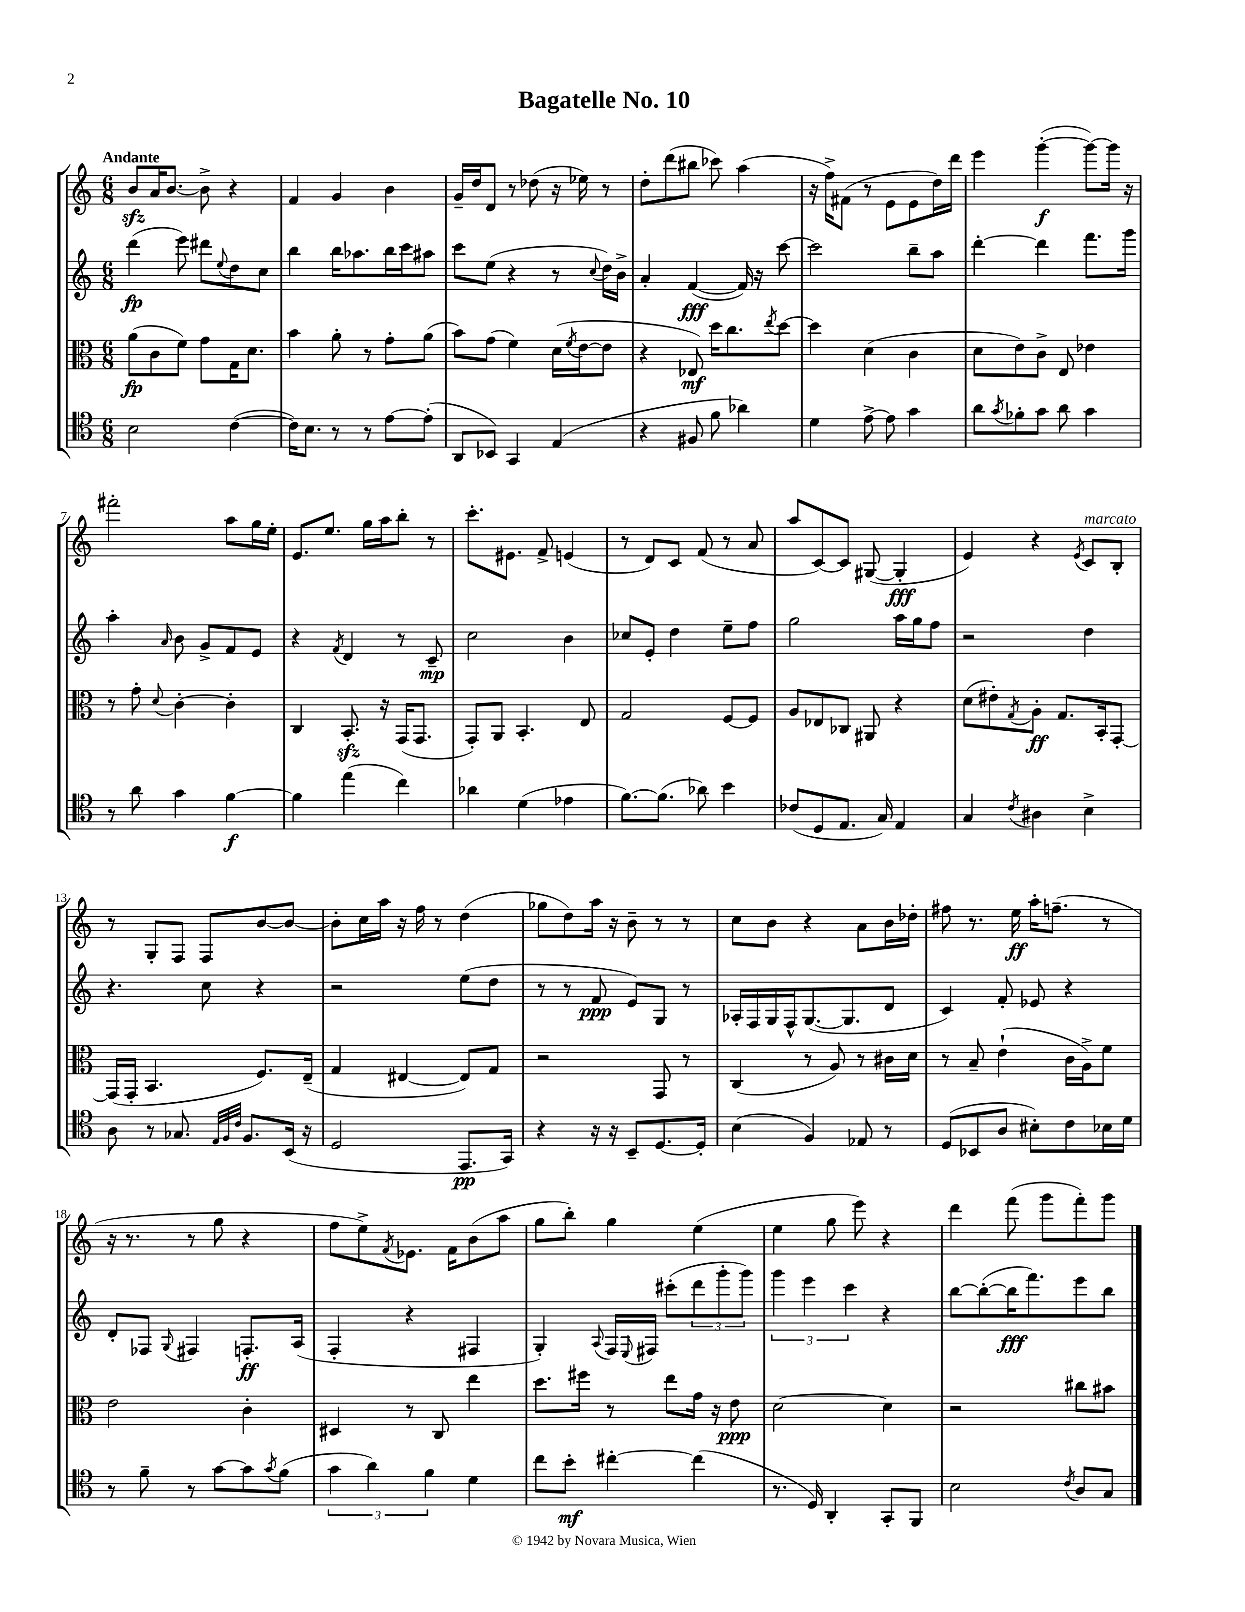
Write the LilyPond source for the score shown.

\header { title = "Bagatelle No. 10" }
<<
\new StaffGroup <<
\new Staff = "s0" {
    \clef treble \key c \major \numericTimeSignature \time 6/8 \tempo "Andante"
    b'8\sfz a'16 b'8.~ b'8-> r4 |
    f'4 g'4 b'4 |
    g'16-- d''16 d'8 r8 des''8( r16 ees''16) r8 |
    d''8-. d'''8( bis''8 ces'''8) a''4( |
    r16 f''16->) fis'8( r8 e'8 e'8 d''16) d'''16 |
    e'''4 g'''4~-.\f( g'''8~) g'''16 r16 |
    fis'''2-. a''8 g''16 e''16-. |
    e'8. e''8. g''16 a''16 b''8-. r8 |
    c'''8.-. eis'8. f'8-> e'4( |
    r8 d'8) c'8 f'8( r8 a'8 |
    a''8 c'8~) c'8 gis8~( gis4-.\fff |
    e'4) r4 \acciaccatura { e'8 } c'8^\markup { \italic "marcato" } b8-. |
    r8 g8-. f8 f8 b'8~ b'8~ |
    b'8-. c''16 a''16 r16 f''16 r8 d''4( |
    ges''8 d''8) a''16 r16 b'8-- r8 r8 |
    c''8 b'8 r4 a'8 b'16 des''16-. |
    fis''8 r8. e''16\ff a''16-. f''8.--( r8 |
    r16 r8. r8 g''8 r4 |
    f''8 e''8->) \acciaccatura { f'8 } ees'8. f'16 b'8( a''8 |
    g''8 b''8-.) g''4 e''4( |
    e''4 g''8 e'''8) r4 |
    d'''4 f'''8( g'''8 f'''8-.) g'''8 \bar "|." |
}
\new Staff = "s1" {
    \clef treble \key c \major \numericTimeSignature \time 6/8
    d'''4\fp( e'''8) dis'''8 \appoggiatura { e''8 } d''8 c''8 |
    b''4 b''16 aes''8. b''16 c'''16 ais''8 |
    c'''8 e''8( r4 r8 \appoggiatura { c''8 } d''16) b'16-> |
    a'4-. f'4~\fff( f'16) r16 c'''8~ |
    c'''2 b''8-- a''8 |
    d'''4~-. d'''4 f'''8. g'''16 |
    a''4-. \grace { a'16 } b'8 g'8-> f'8 e'8 |
    r4 \acciaccatura { f'8 } d'4 r8 c'8--\mp |
    c''2 b'4 |
    ces''8 e'8-. d''4 e''8-- f''8 |
    g''2 a''16 g''16 f''8 |
    r2 d''4 |
    r4. c''8 r4 |
    r2 e''8( d''8 |
    r8 r8 f'8\ppp e'8) g8 r8 |
    aes16-. f16 g16 f16-^ g8.~( g8. d'8 |
    c'4) f'8-. ees'8 r4 |
    d'8-. fes8 \appoggiatura { g8 } fis4 f8.-.\ff a16( |
    f4-. r4 fis4 |
    g4-.) \appoggiatura { a8 } f16 \appoggiatura { e8 } fis16 cis'''8-.( \tuplet 3/2 { d'''8 g'''8-. g'''8) } |
    \tuplet 3/2 { g'''4 e'''4 c'''4 } r4 |
    b''8~ b''8~-.( b''16\fff f'''8.) e'''8 b''8 \bar "|." |
}
\new Staff = "s2" {
    \clef alto \key c \major \numericTimeSignature \time 6/8
    a'8\fp( c'8 f'8) g'8 g16 d'8. |
    b'4 a'8-. r8 g'8-. a'8( |
    b'8) g'8( f'4) d'16( \acciaccatura { f'8 } e'16~ e'8 |
    r4 ees8\mf) d''16 c''8. \acciaccatura { e''8 } d''8~ |
    d''4 d'4( c'4 |
    d'8 e'8) c'8-> e8 ees'4 |
    r8 g'8-. \appoggiatura { d'8 } c'4~-. c'4-. |
    c4 b,8.-.\sfz r16 g,16( g,8. |
    g,8-.) a,8 b,4.-. e8 |
    g2 f8~ f8 |
    a8 ees8 ces8 ais,8 r4 |
    d'8( eis'8-.) \acciaccatura { g8 } a8-.\ff g8. b,16-. g,8~-. |
    g,16( g,16-. b,4. f8.) e16--( |
    g4 eis4~ eis8) g8 |
    r2 g,8 r8 |
    c4( r8 a8) r8 cis'16 d'16 |
    r8 b8-- e'4-!( c'16 a16->) f'8 |
    e'2 c'4-. |
    dis4 r8 c8 e''4 |
    d''8. fis''16 r8 e''8 g'16 r16 e'8\ppp |
    d'2~ d'4 |
    r2 cis''8 bis'8 \bar "|." |
}
\new Staff = "s3" {
    \clef tenor \key c \major \numericTimeSignature \time 6/8
    b2 c'4~( |
    c'16) b8. r8 r8 e'8~ e'8-.( |
    a,8 bes,8) g,4 e4( |
    r4 fis8 f'8 aes'4) |
    d'4 e'8~-> e'8 g'4 |
    a'8 \acciaccatura { g'8 } fes'8-. g'8 a'8 g'4 |
    r8 a'8 g'4 f'4~\f |
    f'4 e''4( c''4) |
    aes'4 d'4( ees'4 |
    f'8.~) f'8.( aes'8) b'4 |
    ces'8( d8 e8. g16) e4 |
    g4 \acciaccatura { c'8 } ais4 b4-> |
    a8 r8 ges8. \grace { e32 f32 c'32 } f8. b,16( r16 |
    d2 e,8.\pp g,16) |
    r4 r16 r16 b,8-- d8.~ d16-. |
    b4( f4) ees8 r8 |
    d8( bes,8 a8 bis8-.) c'8 bes16 d'16 |
    r8 f'8-- r8 g'8~ g'8 \acciaccatura { g'8 } f'8( |
    \tuplet 3/2 { g'4 a'4) f'4 } d'4 |
    c''8 b'8-.\mf cis''4~-. cis''4( |
    r8. d16) a,4-. g,8-. f,8 |
    b2 \acciaccatura { c'8 } a8 g8 \bar "|." |
}
>>
>>
